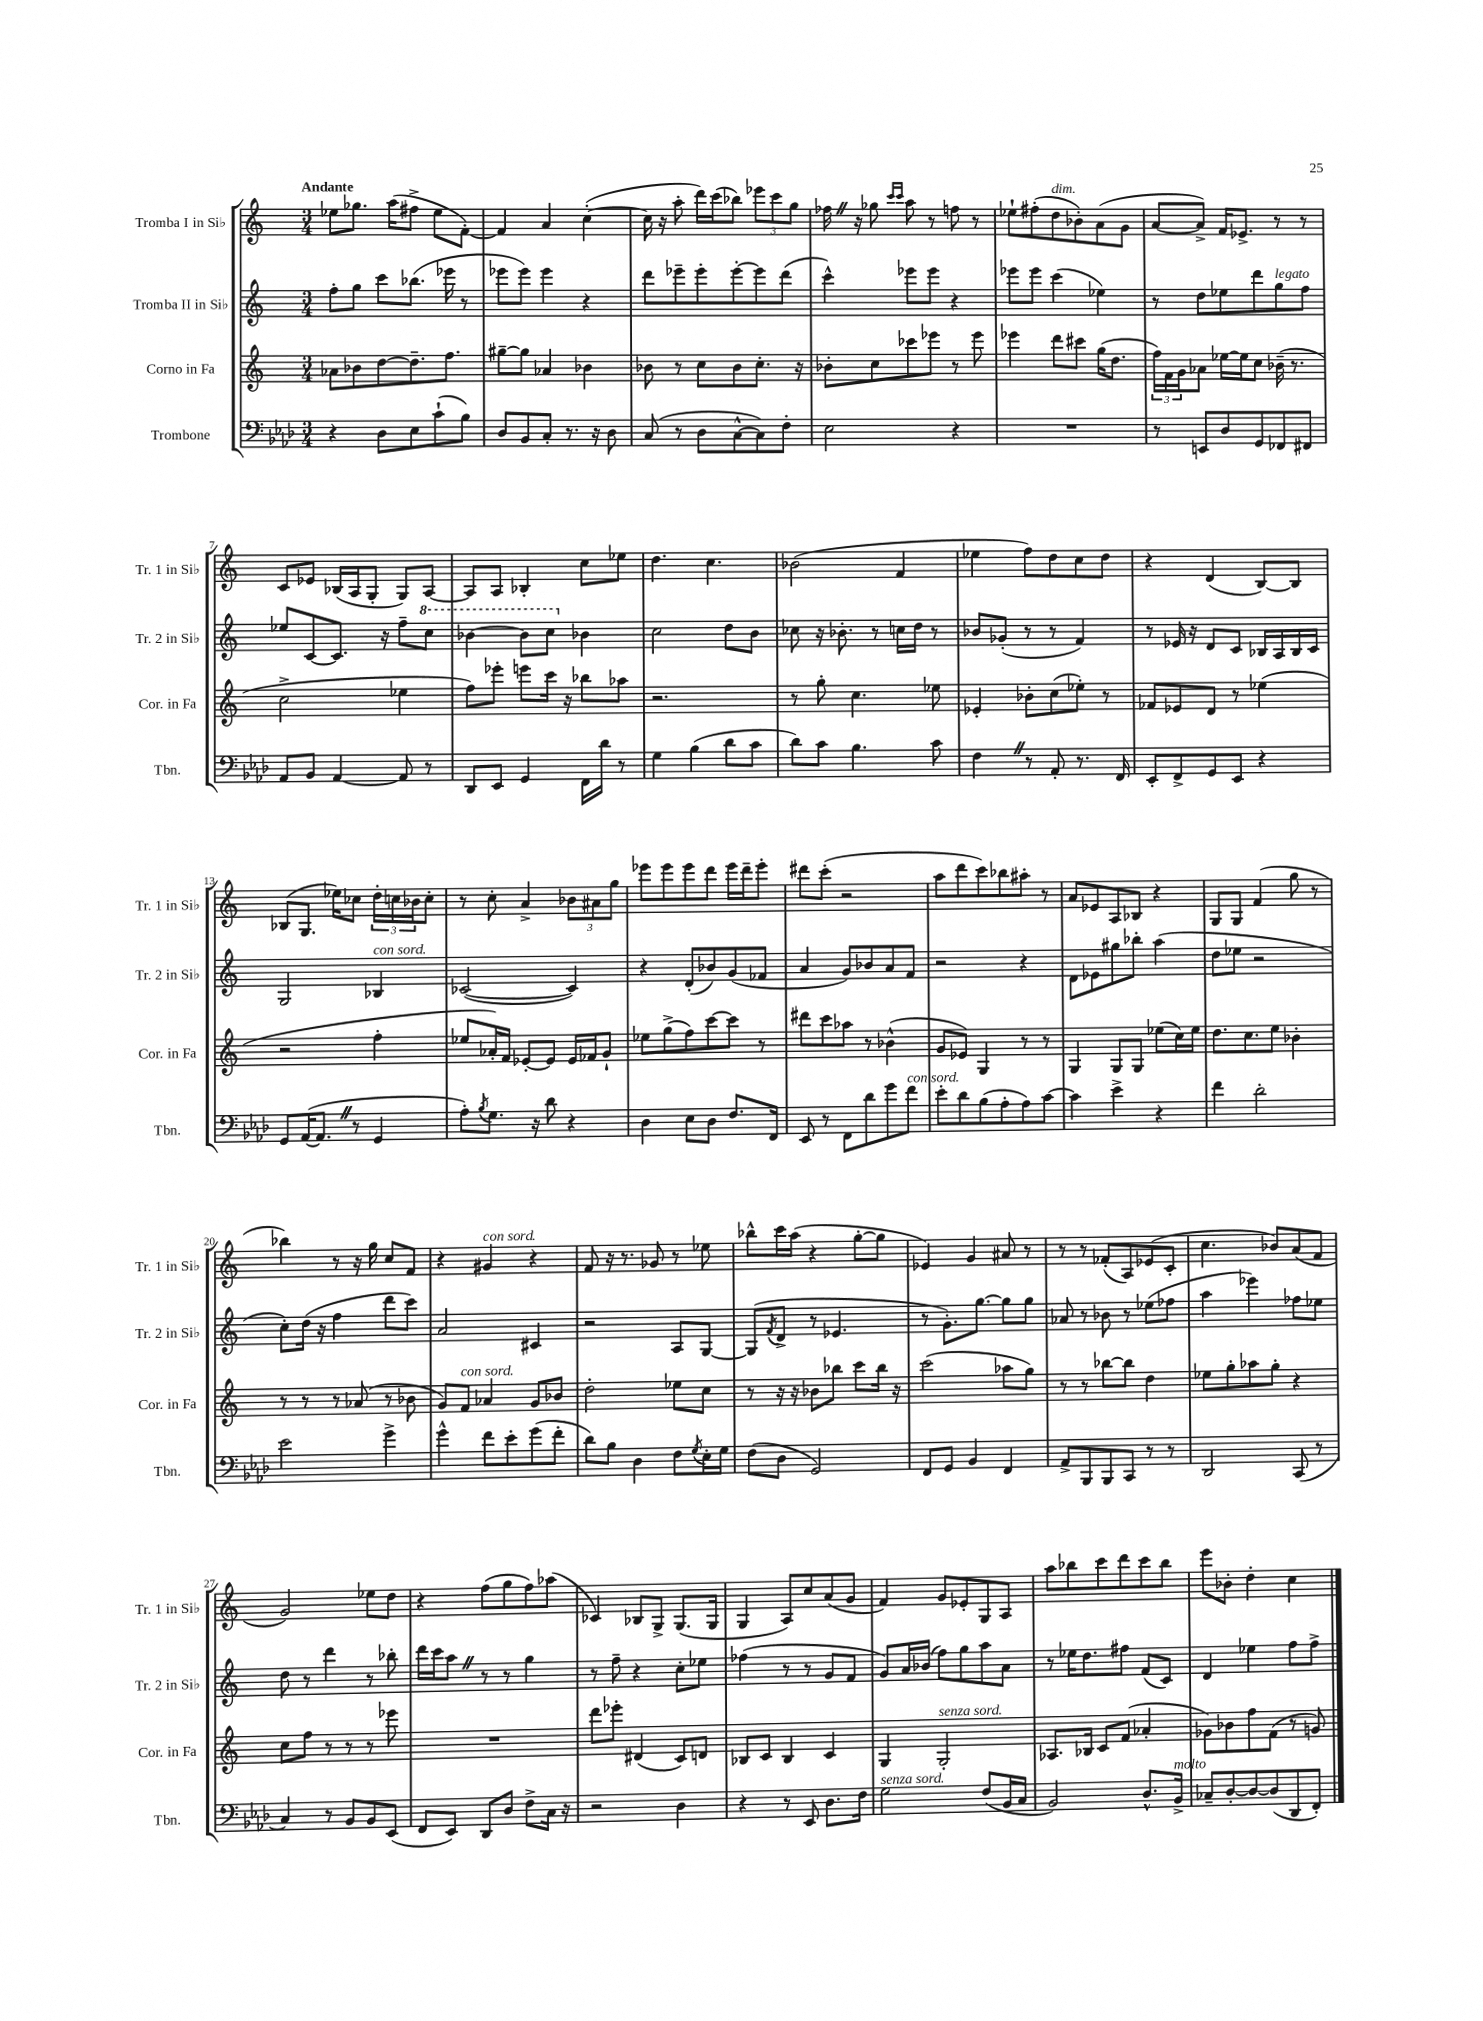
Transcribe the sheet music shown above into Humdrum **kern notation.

**kern	**kern	**kern	**kern
*staff4	*staff3	*staff2	*staff1
*clefF4	*clefG2	*clefG2	*clefG2
*k[b-e-a-d-]	*k[]	*k[]	*k[]
*M3/4	*M3/4	*M3/4	*M3/4
4r	8a-	8ff'	8ee-
.	8b-	8gg	8.gg-
8D-	[8dd	8ccc	.
.	.	.	(16aa
8E-	8.dd~]	(8.bb-	8ff#^
(8c`	.	.	8ee-
.	8.ff	16eee-	.
8B-)	.	8r	[8f')
=	=	=	=
8D-	[8gg#~	8eee-	4f]
8BB-	8gg#]	8eee-)	.
8C'	4a-	4eee-	4a
8.r	.	.	.
.	4b-	4r	([4cc'
16r	.	.	.
8D-	.	.	.
=	=	=	=
(8C	8b-	8ddd	16cc]
.	.	.	16r
8r	8r	8eee-~	8aa'
8D-	8cc	8eee-'	16ddd)
.	.	.	(16ccc
[8C^^	8b-	[8eee-'	8bb-)
8C])	8.cc'	8eee-]	12eee-
.	.	.	12ccc
8F'	.	(8ddd	.
.	.	.	12gg
.	16r	.	.
=	=	=	=
2E-	8b-'	4ccc^^)	16ff-
.	.	.	16r
.	8cc	.	8gg-
.	.	.	16qqccc
.	.	.	16qqccc
.	8ccc-	8eee-	8aa
.	8eee-	8eee-	8r
4r	8r	4r	8ff
.	8eee-	.	8r
=	=	=	=
2.r	4eee-	8eee-	8ee-`
.	.	8eee-	(8ff#'
.	8ddd	(4ccc	8dd
.	8ccc#	.	8b-')
.	(16gg	4ee-)	(8a
.	8.dd	.	.
.	.	.	8g
=	=	=	=
8r	24ff)	8r	[8a
.	24f	.	.
.	24g	.	.
8EE	8a-	8dd	8a^])
8D-	[16ee-	8ee-	16f
.	16ee-]	.	8.e-^
8GG	8cc	8ddd	.
8FF-	(16b-~	8gg	8r
.	8.r	.	.
8FF#	.	8ff	8r
=	=	=	=
8AA-	2cc^	8ee-	8c
8BB-	.	[8c	8e-
[4AA-	.	8.c]	(16B-
.	.	.	16A
.	.	.	8G'
.	.	16r	.
8AA-]	4ee-	8ff~	8G)
8r	.	8ccc	[8A
=	=	=	=
8DD-	8ff)	[4bb-	8A]
8EE-	8eee-'	.	8A
4GG	8eee	8bb-]	4B-'
.	16ccc	8ccc	.
.	16r	.	.
16FF	8bb-	4b-	8cc
16d-	.	.	.
8r	8aa-	.	8ee-
=	=	=	=
4G	2.r	2cc	4.dd
(4B-	.	.	.
.	.	.	4.cc
8d-	.	8dd	.
8c	.	8b	.
=	=	=	=
8d-)	8r	8cc-	(2b-
8c	8gg'	16r	.
.	.	8.b-'	.
4.B-	4.cc	.	.
.	.	8r	.
.	.	16cc	4f
.	.	16dd	.
8c	8ee-	8r	.
=	=	=	=
4F	4e-'	8b-	4ee-
.	.	(8g-'	.
8r	8b-'	8r	8ff)
8AA-'	(8cc	8r	8dd
8.r	8ee-')	4f)	8cc
.	8r	.	8dd
16FF	.	.	.
=	=	=	=
8EE-'	8f-	8r	4r
8FF^	8e-	16e-	.
.	.	16r	.
8GG	8d	8d	(4d
8EE-	8r	8c	.
4r	(4ee-	16B-	[8B)
.	.	16A	.
.	.	16B-	8B]
.	.	16c	.
=	=	=	=
8GG	2r	2G	(8B-
([16AA-	.	.	8.G
8.AA-]	.	.	.
.	.	.	16ee-)
8r	.	.	8cc-
4GG	4ff'	4B-	24dd'
.	.	.	24cc
.	.	.	24b-
.	.	.	8cc'
=	=	=	=
8A-')	8ee-	([2c-	8r
8qB-	.	.	.
8.G	16a-')	.	8cc'
.	16f	.	.
.	[8e-'	.	4a^
16r	.	.	.
8d-	8e-]	.	.
4r	16e-	4c-])	12b-
.	16f-	.	.
.	.	.	12a#
.	8g`	.	.
.	.	.	12gg
=	=	=	=
4D-	8ee-	4r	8eee-
.	(8gg^	.	8eee-
8E-	8ff)	(8d'	8eee-
8D-	[8ccc	8b-)	8ddd
8.F	8ccc]	(8g	16eee-
.	.	.	16ddd~
.	8r	8f-	8eee-'
16FF	.	.	.
=	=	=	=
8EE-	8ddd#	4a	8ddd#
8r	8ccc	.	(8ccc'
8FF	8aa-	8g)	2r
8d-	8r	8b-	.
8g	(4b-^^	8a	.
8f	.	8f	.
=	=	=	=
8e-'	8g	2r	8aa
8d-	8e-)	.	8ddd
(8B-	4G	.	8ccc)
8A-'	.	.	8bb-
8A-)	8r	4r	8aa#'
[8c	8r	.	8r
=	=	=	=
4c]	4G	8d	8a
.	.	8e-	8e-
4e-^	8G	8gg#	8A
.	8G	8bb-'	8B-
4r	(8ee-	(4aa	4r
.	16cc)	.	.
.	16ee-	.	.
=	=	=	=
4f	8.dd	8dd	8G
.	.	8ee-	8G
.	8.cc	.	.
2d-'	.	2r	(4f
.	8ee	.	.
.	4b-'	.	8gg
.	.	.	8r
=	=	=	=
2e-	8r	8cc')	4bb-)
.	8r	(16dd	.
.	.	16r	.
.	8r	4ff	8r
.	(8a-	.	16r
.	.	.	16gg
4g^	8r	8ddd	8cc
.	8b-	8ccc)	8f
=	=	=	=
4g^^	8g)	2a	4r
.	8f	.	.
8f	4a-	.	4g#
8e-'	.	.	.
(8g	8g	4c#	4r
8f'	8b-	.	.
=	=	=	=
8d-)	2dd'	2r	8f
8B-	.	.	16r
.	.	.	8.r
4D-	.	.	.
.	.	.	8g-
8F	8ee-	8A	8r
8qG	.	.	.
16E-'	8cc	[8G	8ee-
16G	.	.	.
=	=	=	=
(8F	8r	(8G]	8bb-^^
.	.	8qf	.
8D-	16r	8d^	16ccc
.	16r	.	(16aa
2GG)	8b-	8r	4r
.	8bb-	4.e-	.
.	8ccc	.	[8gg'
.	16bb-	.	8gg]
.	16r	.	.
=	=	=	=
8FF	(2ccc	8r	4e-)
8GG	.	8.g')	.
4BB-	.	.	4g
.	.	[8.gg	.
4FF	8aa-	8gg]	8a#
.	8gg)	8gg	8r
=	=	=	=
8AA-^	8r	8a-	8r
8BBB-	8r	8r	8r
8BBB-	[8bb-	8b-	(8f-'
8CC	8bb-]	8r	8A)
8r	4dd	(8ee-	(8e-
8r	.	8ff-	8c'
=	=	=	=
2DD-	8ee-	4aa	4.cc
.	8gg'	.	.
.	8aa-	4eee-)	.
.	8gg'	.	8b-)
(8CC	4r	8ff-	(8a
8r	.	8ee-	8f
=	=	=	=
4C)	8cc	8dd	2g)
.	8ff	8r	.
8r	8r	4ddd	.
8BB-	8r	.	.
8BB-	8r	8r	8ee-
(8EE-	8eee-	8bb-'	8dd
=	=	=	=
8FF	2.r	16ddd	4r
.	.	16ccc	.
8EE-)	.	8aa	.
8DD-	.	8r	(8ff
8D-	.	8r	8gg
8F^	.	4gg	8ff)
16C	.	.	(8aa-
16r	.	.	.
=	=	=	=
2r	8ddd	8r	4c-)
.	8eee-'	8ff~	.
.	(4d#	4r	8B-
.	.	.	8G^
4D-	8c)	8cc'	(8.G
.	8d	8ee-	.
.	.	.	16G
=	=	=	=
4r	8B-	(4ff-	4G
.	8c	.	.
8r	4B-	8r	8A)
8EE-	.	8r	8cc
8.D-	4c	8g	(8a
.	.	8f	8g
16F	.	.	.
=	=	=	=
2G	4G	8g)	4f)
.	.	16a	.
.	.	(16b-	.
.	2G'	8ff)	8g
.	.	8gg	8e-'
(8F	.	8aa	8G
16BB-	.	8a	8A
16C	.	.	.
=	=	=	=
2BB-)	8.A-	8r	8aa
.	.	16ee-	8bb-
.	16B-	8.dd	.
.	8c	.	8ccc
.	(8f	8ff#	8ddd
8.D-^^	4a-'	(8f	8ccc
.	.	8c)	8bb-
16BB-^	.	.	.
=	=	=	=
8C-~	8g-)	4d	8eee
[8D-'	8b-	.	8b-'
8D-_	8ff	4ee-	4dd'
(8D-]	(8f	.	.
8DD-	8r	8ff	4cc
8FF')	8g)	8ff^	.
==	==	==	==
*-	*-	*-	*-
